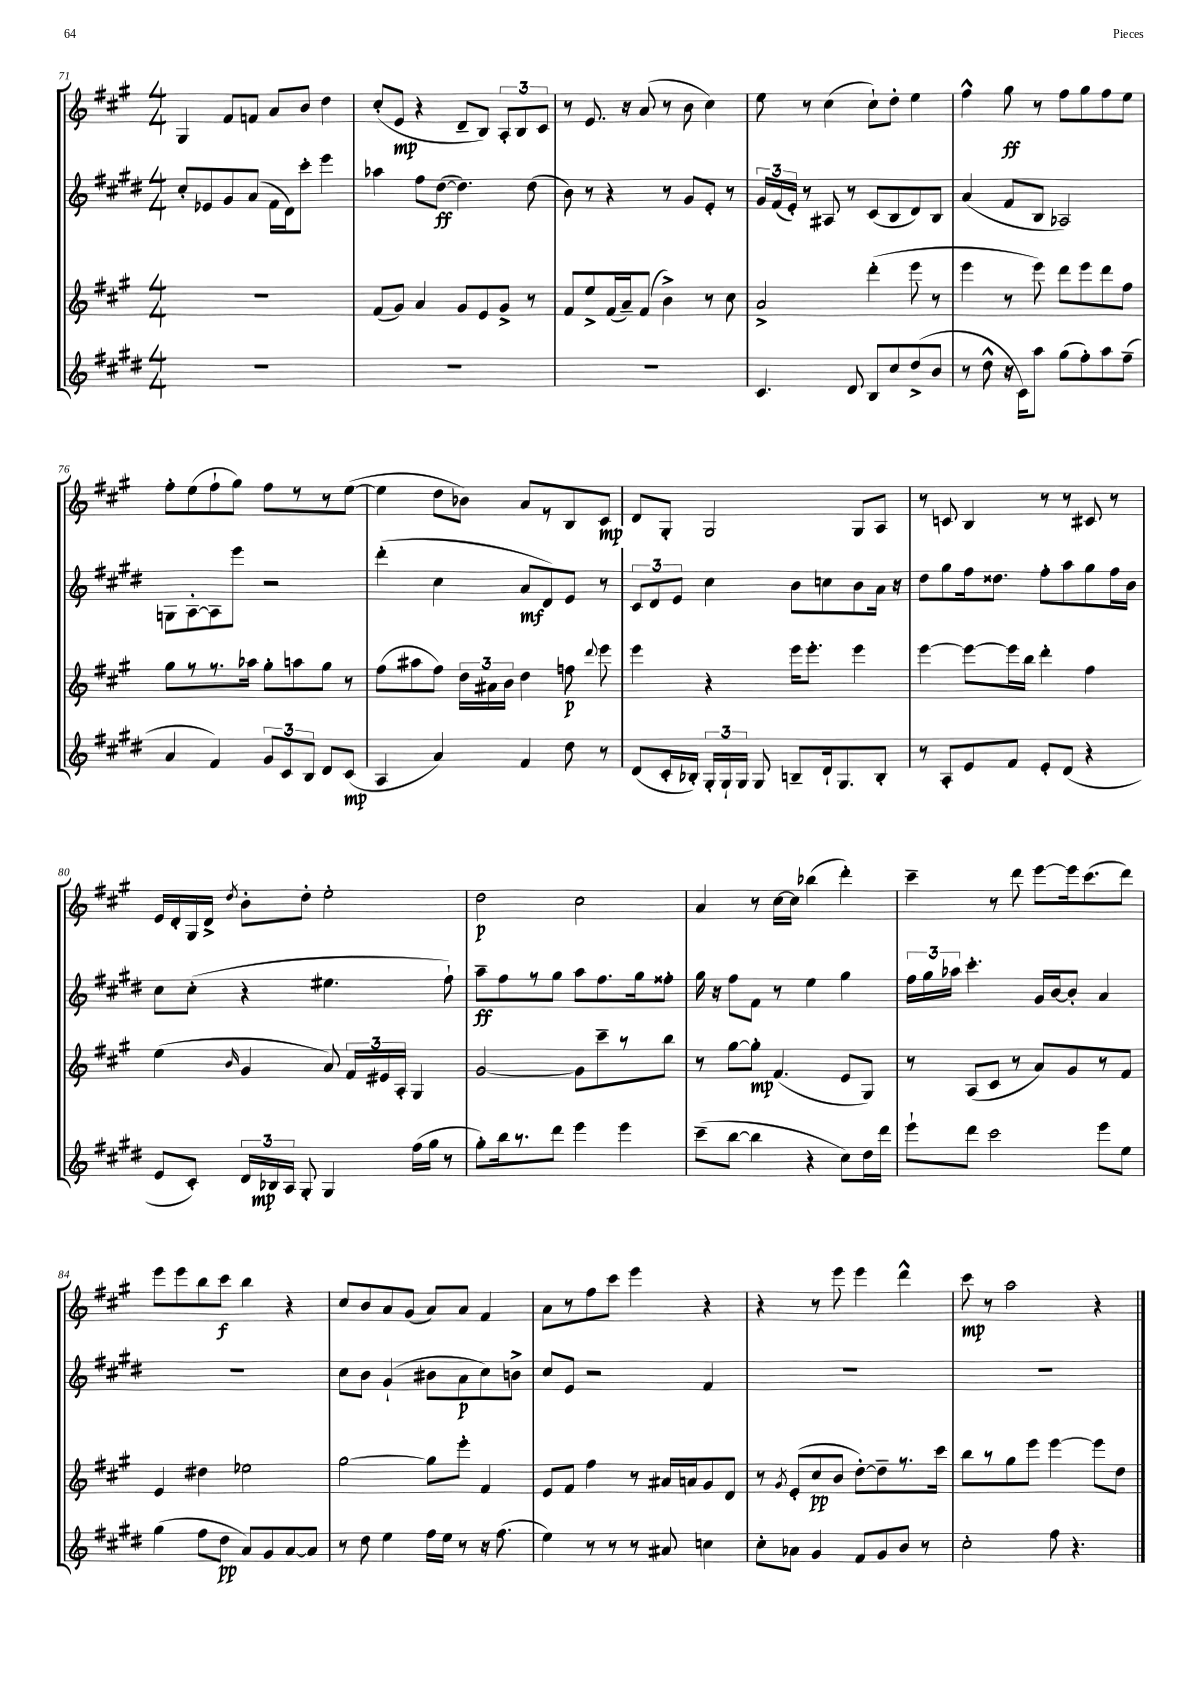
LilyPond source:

<<
\new StaffGroup <<
\new Staff = "s0" {
    \clef treble \key a \major \numericTimeSignature \time 4/4
    \autoBeamOff gis4 fis'8[ f'8] a'8[ b'8] d''4 |
    cis''8[-.( e'8]\mp r4 d'8[-- b8]) \tuplet 3/2 { a8[-. b8 cis'8] } |
    r8 e'8. r16 a'8( r8 b'8 cis''4) |
    e''8 r8 cis''4( cis''8[-!) d''8]-. e''4 |
    fis''4-^ gis''8\ff r8 fis''8[ gis''8 fis''8 e''8] |
    fis''8[-. e''8( fis''8-! gis''8]) fis''8[ r8 r8 e''8]~( |
    e''4 d''8[ bes'8]) a'8[ r8 b8 cis'8]\mp |
    d'8[ gis8]-. gis2 gis8[ a8] |
    r8 c'8 b4 r8 r8 cis'8 r8 |
    e'16[ d'16-. gis16 d'16]-> \acciaccatura { d''8 } b'8[-. d''8]-. e''2-. |
    d''2\p cis''2 |
    a'4 r8 cis''16[~ cis''16] bes''4( d'''4-.) |
    cis'''4-- r8 d'''8 e'''8[~ e'''16 cis'''8.( d'''8]) |
    e'''8[ e'''8 b''8 cis'''8]\f b''4 r4 |
    cis''8[ b'8 a'8 gis'8]( a'8[) a'8] fis'4 |
    a'8[ r8 fis''8 cis'''8] e'''4 r4 |
    r4 r8 e'''8 e'''4 d'''4-^ |
    cis'''8\mp r8 a''2 r4 \bar "|." |
}
\new Staff = "s1" {
    \clef treble \key e \major \numericTimeSignature \time 4/4
    \autoBeamOff cis''8[-. ees'8 gis'8 a'8]( fis'16[ dis'16) cis'''8]-. e'''4 |
    aes''4 fis''8[ dis''8]~\ff( dis''4.) dis''8( |
    b'8) r8 r4 r8 gis'8[ e'8]-. r8 |
    \tuplet 3/2 { gis'16[ fis'16( e'16]-.) } r8 ais8 r8 cis'8[( b8 dis'8) b8] |
    a'4( fis'8[ b8] aes2) |
    g8[ a8~-. a8 e'''8] r2 |
    dis'''4-.( cis''4 a'8[\mf dis'8) e'8] r8 |
    \tuplet 3/2 { cis'8[ dis'8 e'8] } cis''4 b'8[ c''8 b'8 a'16] r16 |
    dis''8[ gis''8 fis''16 disis''8.] fis''8[-. a''8 gis''8 fis''16 b'16] |
    cis''8[ cis''8]-.( r4 eis''4. fis''8-!) |
    a''8[--\ff fis''8 r8 gis''8] a''8[ fis''8. gis''16 fisis''8]-. |
    gis''16 r16 fis''8[ fis'8] r8 e''4 gis''4 |
    \tuplet 3/2 { fis''16[ gis''16 aes''16] } cis'''4.-. gis'16[ b'16~ b'8]-. a'4 |
    R1 |
    cis''8[ b'8] gis'4-!( bis'8[ a'8\p cis''8) b'8]-> |
    cis''8[ e'8] r2 fis'4 |
    R1 |
    R1 \bar "|." |
}
\new Staff = "s2" {
    \clef treble \key a \major \numericTimeSignature \time 4/4
    \autoBeamOff r1 |
    fis'8[( gis'8]) a'4 gis'8[ e'8 gis'8]-> r8 |
    fis'8[ e''8-> fis'16( a'16--) fis'8]( b'4->) r8 cis''8 |
    a'2-> d'''4-.( e'''8 r8 |
    e'''4 r8 e'''8) d'''8[ e'''8 d'''8 fis''8] |
    gis''8[ r8 r8. aes''16] gis''8[-. a''8 gis''8] r8 |
    fis''8[( ais''8 fis''8]) \tuplet 3/2 { d''16[ ais'16 b'16] } d''4 f''8\p \appoggiatura { d'''8 } e'''8 |
    e'''4 r4 e'''16[ e'''8.]-. e'''4 |
    e'''4~ e'''8[~ e'''16 b''16] d'''4-. fis''4 |
    e''4( \grace { b'16 } gis'4 a'8) \tuplet 3/2 { fis'16[ eis'16 a16]-. } gis4 |
    gis'2~ gis'8[ cis'''8-- r8 b''8] |
    r8 gis''8[~ gis''8]-.\mp fis'4.( e'8[ gis8]) |
    r8 a8[( cis'8] r8 a'8[) gis'8 r8 fis'8] |
    e'4 dis''4 ees''2 |
    gis''2~ gis''8[ e'''8]-. fis'4 |
    e'8[ fis'8] fis''4 r8 ais'16[ a'16 gis'8 d'8] |
    r8 \acciaccatura { gis'8 } e'8[-.( cis''8\pp b'8] d''8[~-.) d''8-- r8. cis'''16] |
    b''8[ r8 gis''8 e'''8] e'''4~ e'''8[ d''8] \bar "|." |
}
\new Staff = "s3" {
    \clef treble \key e \major \numericTimeSignature \time 4/4
    \autoBeamOff R1 |
    R1 |
    R1 |
    cis'4. dis'8 b8[ cis''8 dis''8->( b'8] |
    r8 dis''8-^ r16 cis'16[) a''8] gis''8[( fis''8-.) a''8 fis''8]--( |
    a'4 fis'4) \tuplet 3/2 { gis'8[ cis'8 b8] } dis'8[ cis'8]\mp( |
    a4 a'4) fis'4 dis''8 r8 |
    dis'8[( cis'16-. bes16]-.) \tuplet 3/2 { gis16[-. gis16-! gis16] } gis8 b8[-- dis'16-! gis8. b8]-. |
    r8 a8[-. e'8 fis'8] e'8[-. dis'8]( r4 |
    e'8[ cis'8]-.) \tuplet 3/2 { dis'16[ bes16\mp a16] } gis8-. gis4 fis''16[( gis''16] r8 |
    gis''8[-.) b''16 r8. dis'''8] e'''4 e'''4 |
    cis'''8[--( b''8]~ b''4 r4 cis''8[) dis''16 dis'''16] |
    e'''8[-! dis'''8] cis'''2 e'''8[ e''8] |
    gis''4( fis''8[ dis''8]\pp a'8[) gis'8 a'8~ a'8] |
    r8 dis''8 e''4 fis''16[ e''16] r8 r16 fis''8.( |
    e''4) r8 r8 r8 ais'8 c''4 |
    cis''8[-. aes'8] gis'4 fis'8[ gis'8 b'8] r8 |
    cis''2-. fis''8 r4. \bar "|." |
}
>>
>>
\layout { \context { \Score currentBarNumber = #71 } }
